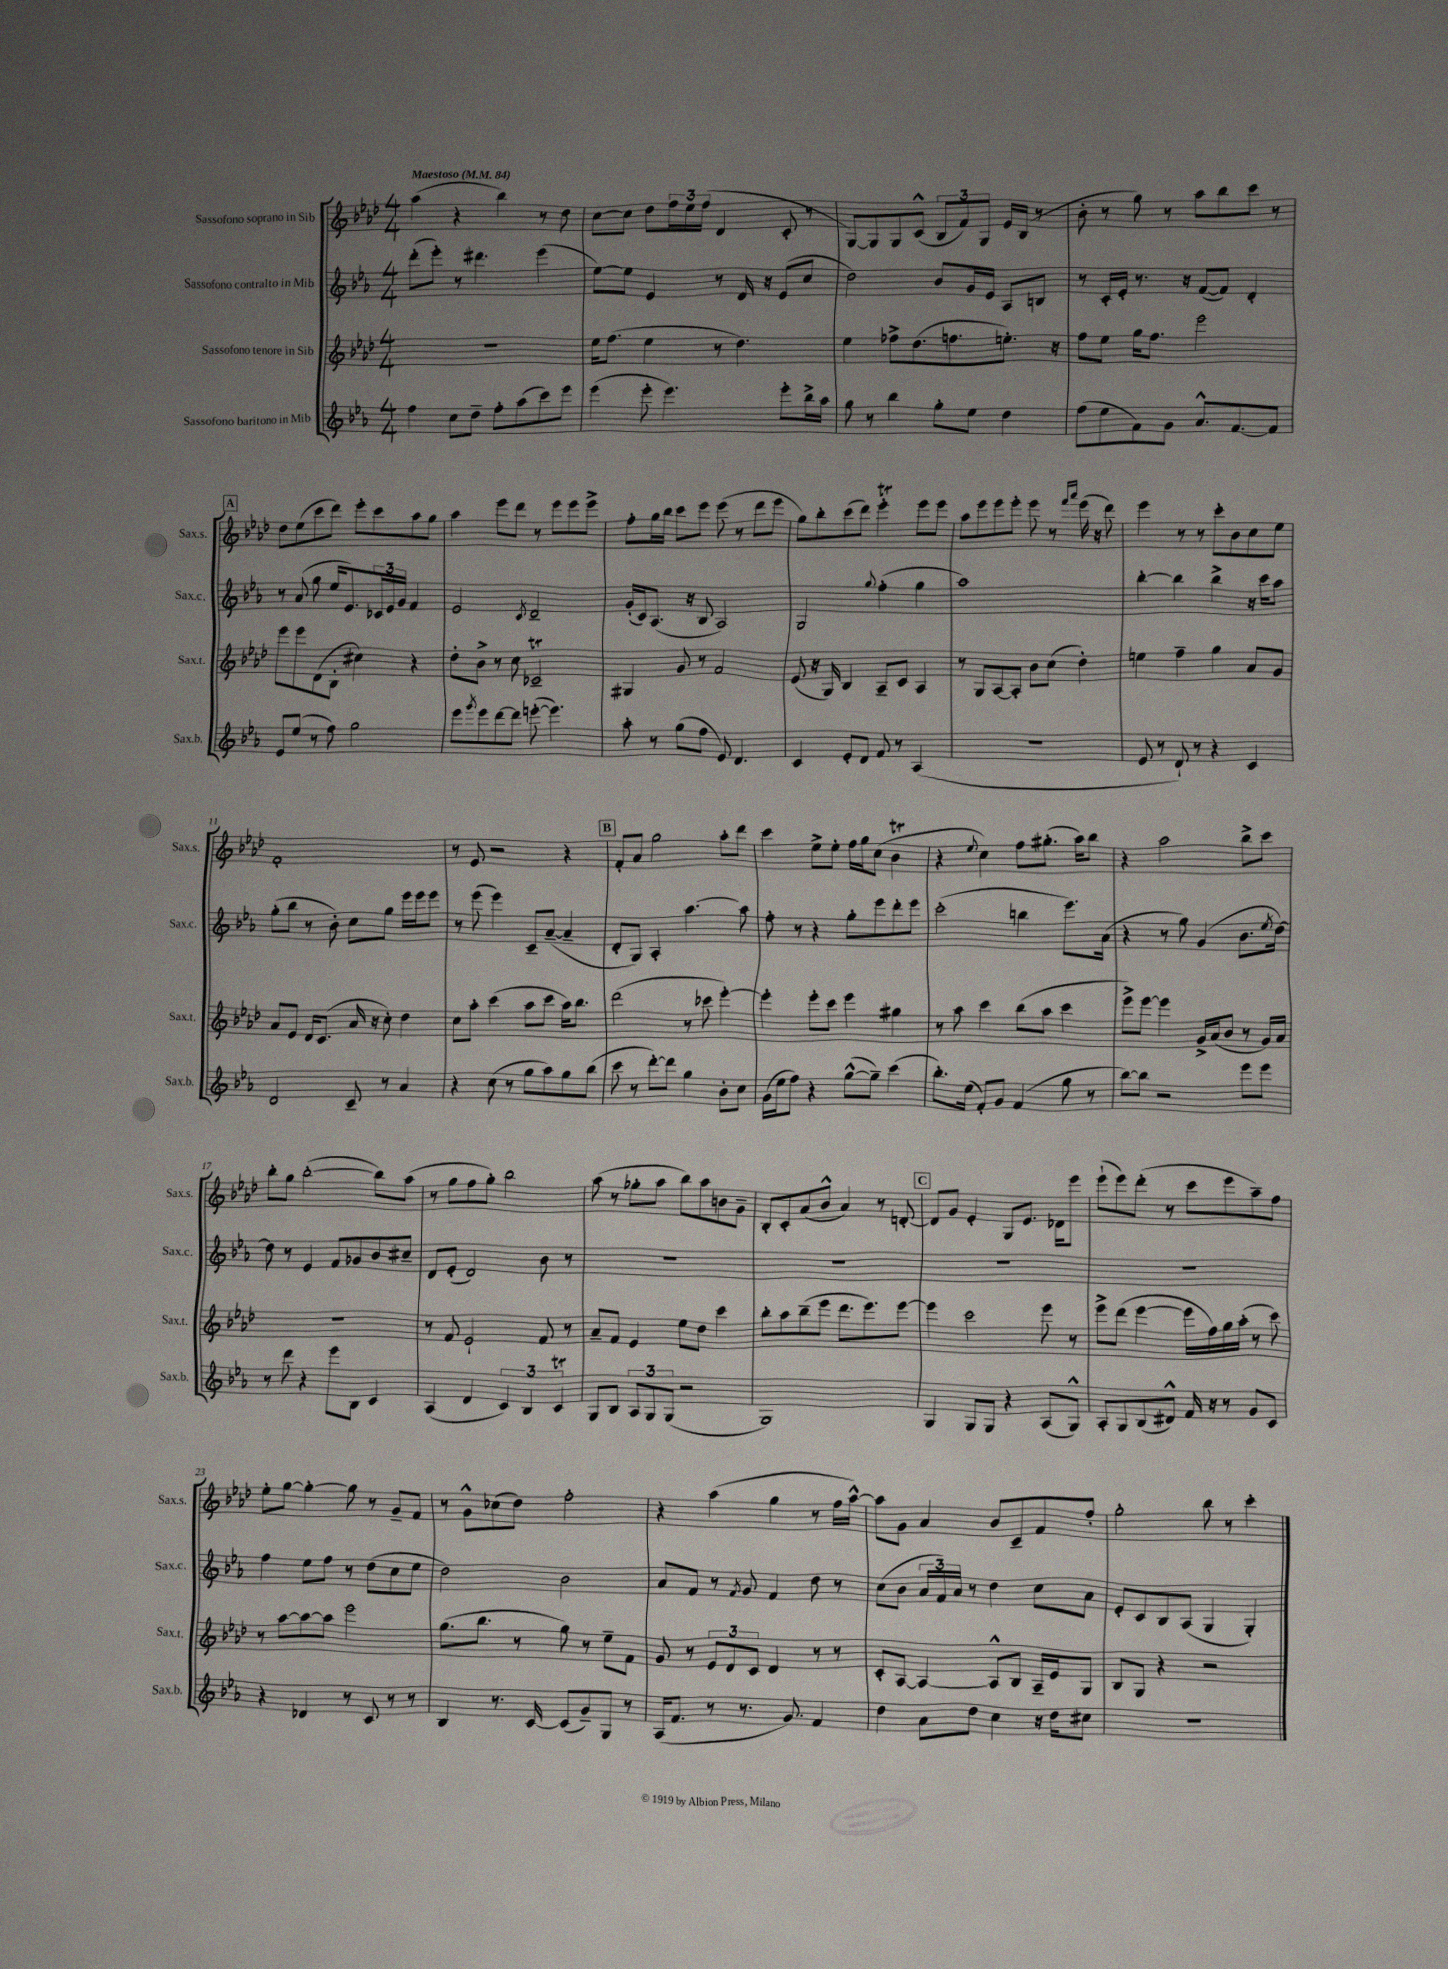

**kern	**kern	**kern	**kern
*part4	*part3	*part2	*part1
*staff4	*staff3	*staff2	*staff1
*I"Sassofono baritono in Mib	*I"Sassofono tenore in Sib	*I"Sassofono contralto in Mib	*I"Sassofono soprano in Sib
*I'Sax.b.	*I'Sax.t.	*I'Sax.c.	*I'Sax.s.
*clefG2	*clefG2	*clefG2	*clefG2
*k[b-e-a-]	*k[b-e-a-d-]	*k[b-e-a-]	*k[b-e-a-d-]
*M4/4	*M4/4	*M4/4	*M4/4
*MM84	*MM84	*MM84	*MM84
=1	=1	=1	=1
!	!	!	!LO:TX:a:B:t=Maestoso
4ff\	1r	(8ddd'\L	(4aa-\
.	.	8eee-'\J)	.
8cc\L	.	8r	4r
8dd~\J	.	4.ddd#X\	.
8ff'\L	.	.	4bb-\)
(8aa-\	.	.	.
8ccc\)	.	(4eee-\	8r
8eee-\J	.	.	8dd-\
=2	=2	=2	=2
(4eee-\	16ee-\KL	[8ee-\L)	[8cc\L
.	(8.ff\J	.	.
.	.	8ee-\J]	8cc\J]
8eee-'\	4ee-\	4e-/	8dd-\L
4.eee-\)	.	.	24ff\L
.	.	.	24ee-\
.	.	.	(24ff\JJ
.	8r	8r	4d-/
.	4.dd-\)	16d/	.
.	.	16r	.
8eee-'\L	.	(8e-/L	8c'/
16bb-^\L	.	8cc/J	8r
16aa-\JJ	.	.	.
=3	=3	=3	=3
8gg\	4ee-\	2dd\)	[8G/L)
8r	.	.	8G/]
4bb-\	8ff-X^\L	.	8G/
.	(8.dd-\	.	(8c^^/J
8gg'\L	.	8b-/L	12B-/L
.	8.ffn\	.	.
.	.	.	12f/)
8ee-\J	.	16g/L	.
.	.	.	12G/J
.	.	16e-/JJ	.
4dd\	8.een'\J)	8A-/L	16e-/LL
.	.	.	(16B-/JJ
.	.	8Bn/J	8r
.	16r	.	.
=4	=4	=4	=4
(8ff\L	8ff\L	8r	8b-'\
8ee-\	8ee-\J	16c'/LL	8r
.	.	16e-'/JJ	.
8f\)	16gg\KL	8.r	8gg\)
.	8.ff\J	.	.
8g\J	.	.	8r
.	.	16r	.
8.a-^^/L	2eee-\	([8f/L	8aa-\L
.	.	8f/J])	8bb-\
[8.f/	.	.	.
.	.	4d'/	8ccc\J
8f/J]	.	.	8r
!!LO:LB:g=z
!!LO:REH:place=s1:t=A
=5	=5	=5	=5
8e-/L	8eee-\L	8r	8dd-\L
(8ee-/J	8eee-\	(8a-/	(8ee-\
8r	(8d-\	8gg\	8ccc\
8ff\)	8B-'\J	16ee-/KL	8ddd-\J)
.	.	8.e-/)	.
2gg\	4cc#X\)	.	8eee-'\L
.	.	24c-X/L	8ccc\
.	.	24e-/	.
.	.	24g/JJ	.
.	4r	4f/	8aa-\
.	.	.	8gg\J
=6	=6	=6	=6
8eee-\L	8dd-'\L	2e-/	4aa-\
8qggg/	.	.	.
8eee-\	8b-^\J	.	.
[8ddd\	8r	.	8eee-\L
8ddd\J]	8cc\	.	8ddd-\J
.	.	8qc/	.
([8eeen'\	2c-XT~/	2d~/	8r
4.eee\])	.	.	8eee-\L
.	.	.	8eee-\
.	.	.	8eee-^\J
=7	=7	=7	=7
8aa-'\	4G#X/	(16g'/LL	8ff'\L
.	.	16c/J)	.
8r	.	(8.A-/J	16gg\L
.	.	.	16bb-\JJ
(8gg\L	8g/	.	8ccc\L
.	.	16r	.
8ff\J	8r	8B-/	8eee-\J
8e-/)	2f/	2A-/)	(8eee-\
4.d/	.	.	8r
.	.	.	8ddd-\L
.	.	.	8eee-\J
=8	=8	=8	=8
4c/	(8e-/	2G/	8gg\L)
.	16r	.	8bb-'\
.	16G/)	.	.
8e-'/L	4B-/	.	(8ccc\
8d/J	.	.	8ddd-\J)
.	.	8qqgg/	.
8f/	8A-~/L	(4ff'\	4eee-T'\
8r	8c/J	.	.
(4A-/	4A-/	4gg\	8eee-\L
.	.	.	8eee-\J
=9	=9	=9	=9
1r	8r	1aa-)	8aa-\L
.	8G/L	.	8eee-\
.	[8A-/	.	8eee-\
.	8A-'/J]	.	8eee-'\J
.	8b-\L	.	8eee-\
.	(8cc\J	.	8r
.	.	.	16qqfff/LL
.	.	.	16qqaaa-/JJ
.	4dd-'\)	.	(16eee-\
.	.	.	16r
.	.	.	8ddd-\)
=10	=10	=10	=10
8e-/	4een\	[4bb-'\	4eee-\
8r	.	.	.
8d`/)	4ff~\	4bb-\]	8r
8r	.	.	8r
4r	4gg\	4bb-^\	8ccc'\L
.	.	.	8b-\
4c/	8a-/L	16r	8cc\
.	.	16ccc\KL	.
.	8g/J	8aa-\J	8ee-\J
!!LO:LB:g=z
=11	=11	=11	=11
2d/	8a-/L	(8gg'\L	1f'
.	8e-/J	8bb-\J	.
.	16d-/KL	8r	.
.	(8.c/J	.	.
.	.	8b-'\)	.
8c~/	16a-/	8cc\L	.
.	16r	.	.
8r	8cc'\)	8gg\J	.
4a-/	4dd-\	16eee-\LL	.
.	.	16eee-\J	.
.	.	8eee-\J	.
=12	=12	=12	=12
4r	8cc\L	8r	8r
.	8aa-'\J	(8eee-\	8e-/
(8cc\	(4ccc\	4eee-\)	2r
8r	.	.	.
8gg\L	8aa-\L	8c~/L	.
8aa-\)	8ccc\J	([8a-~/J	.
8gg\	16aa-\KL)	4a-~/]	4r
.	8.bb-\J	.	.
(8bb-\J	.	.	.
!!LO:REH:place=s1:t=B
=13	=13	=13	=13
8ccc\	(2ddd-\	8d'/L	8f'/L
8r	.	8G/J)	8a-/J
[8ddd'\L)	.	4A-'/	2gg\
8ddd\J]	.	.	.
4gg\	8r	[4.aa-\	.
.	8ccc-X\	.	.
8b-'\L	[4eee-'\)	.	8aa-'\L
8cc\J	.	8aa-\]	8ddd-\J
=14	=14	=14	=14
(16g\LL	4eee-'\]	8ff'\	4ccc\
16ee-\J	.	.	.
8ff\J)	.	8r	.
4r	8eee-'\L	4r	8ee-^\L
.	8ccc\J	.	8ee-'\J
([8gg^^\L	4eee-\	8gg'\L	16ff\LL
.	.	.	16gg\J
8gg~\J])	.	8eee-\	(8cc\J
(4ccc\	4gg#X\	8ddd'\	4b-T\
.	.	8eee-\J	.
=15	=15	=15	=15
8.bb-'\L)	8r	(2ccc'\	4r
.	8aa-\	.	.
(16ee-\Jk	.	.	.
.	.	.	8qqee-/
8f'/L)	4ccc\	.	4cc\)
8g/J	.	.	.
(4f/	(8bb-\L	4bbn\	8ff\L
.	8aa-\J	.	(8.gg#X'\J
8gg\	4ccc\	8.eee-\L)	.
.	.	.	16aa-\KL)
8r	.	.	8bb-\J
.	.	(16a-\Jk	.
=16	=16	=16	=16
[8bb-\L)	8eee-^\L)	4r	4r
8bb-\J]	[8eee-\J	.	.
2r	4eee-\]	8r	2aa-\
.	.	8gg\)	.
.	16g^/LL	(4g/	.
.	(16a-/J	.	.
.	8b-/J	.	.
8eee-\L	8r	8.b-\L	8bb-^\L
8eee-\J	16g/LL)	.	8ccc\J
.	.	8qee-/	.
.	16a-/JJ	[16dd\Jk)	.
!!LO:LB:g=z
=17	=17	=17	=17
8r	1r	8dd\]	8bb-'\L
8ddd\	.	8r	8gg\J
4r	.	4e-/	([2bb-'\
8eee-\L	.	8f/L	.
8B-\J	.	8g-X/	.
4c/	.	8b-/	8bb-\L])
.	.	8cc#X~/J	(8aa-\J
=18	=18	=18	=18
(4A-/	8r	8d/L	8r
.	8f/	(8e-'/J	8gg\L
4d/	2e-`/	2d/)	8ff\
.	.	.	8gg'\J)
6c/)	.	.	2bb-\
6B-/	.	.	.
.	8f/	8b-\	.
6cT/	.	.	.
.	8r	8r	.
=19	=19	=19	=19
8G/L	8a-~/L	1r	(8aa-\
8B-/J	8f/J	.	8r
12A-/L	4e-/	.	8gg-X'\L
12G/	.	.	.
.	.	.	8aa-\J
(12G/J	.	.	.
2r	8ee-\L	.	8bb-\L)
.	8dd-\J	.	8aa-\
.	4ccc\	.	8bn\
.	.	.	8g~\J
=20	=20	=20	=20
1G)	8bb-'\L	1r	8B-'/L
.	8aa-\	.	8c'/
.	(8bb-~\	.	(8a-/
.	8eee-\J	.	8b-^^/J
.	8.ddd-\L	.	4a-/)
.	8.eee-\)	.	.
.	.	.	8r
.	[8eee-\J	.	[8dn'/
!!LO:REH:place=s1:t=C
=21	=21	=21	=21
4G/	4eee-\]	1r	8d/L]
.	.	.	8g/J
8G/L	2ccc\	.	4e-'/
8G/J	.	.	.
4r	.	.	8G/L
.	.	.	8.e-/J
(8A-/L	8eee-\	.	.
.	.	.	16d-X\KL
8G^^/J)	8r	.	8eee-\J
=22	=22	=22	=22
8A-'/L	8eee-^\L	1r	(8eee-`\L
8G/	(8ddd-\J	.	8eee-\)
(8B-/	[4eee-\	.	(8ddd-'\J
8d#X^^/J)	.	.	8r
16f/	16eee-\LL]	.	8ccc\L
16r	16ff\)	.	.
8r	16gg\	.	8eee-\
.	(16aa-'\JJ	.	.
8g/L	8r	.	8aa-~\)
8c/J	8ccc\)	.	8ff\J
!!LO:LB:g=z
=23	=23	=23	=23
4r	8r	4ff\	8ee-'\L
.	[8aa-\L	.	[8gg\J
4d-X/	8aa-\_	8ee-\L	4gg'\_
.	8aa-\J]	8ff\J	.
8r	2eee-\	8r	8gg\]
8c/	.	(8dd\L	8r
8r	.	8cc\	8g~/L
8r	.	8ee-\J	8f/J
=24	=24	=24	=24
4B-/	(8.gg\L	2dd\)	8r
.	.	.	8g^^\L
.	8.bb-\J	.	.
8.r	.	.	(8cc-X\
.	8r	.	8dd-\J)
[16c/	.	.	.
(8c/L]	8gg\)	2b-\	2ff'\
8g~/)	8r	.	.
8G/J	8ee-~\L	.	.
8r	8f\J	.	.
=25	=25	=25	=25
(16A-/KL	8g/	8a-/L	4r
8.f/J	.	.	.
.	8r	8f/J	.
8r	12e-/L	8r	(4aa-\
.	12d-/	.	.
.	.	8qf/	.
8.r	.	8g/	.
.	12c/J	.	.
.	4d-/	4f/	4gg\
8.g/)	.	.	.
4f/	8r	8dd\	8r
.	8r	8r	16ff\LL
.	.	.	[16aa-^^\JJ)
=26	=26	=26	=26
4dd\	8c'/L	(8cc\L	8aa-\L]
.	[8A-/J	8b-\J	8g\J
8a-\L	4A-/_	24a-/LL	4a-/
.	.	24f/)	.
.	.	24a-/JJ	.
8dd\J	.	8r	.
4cc\	8A-^^/L]	4dd\	8b-/L
.	8B-/J	.	8c~/
16r	16A-~/LL	8cc\L	8f/
16dd\KL	16e-/J	.	.
8cc#X\J	8G/J	8a-\J	8ff'/J
=27	=27	=27	=27
1r	8B-/L	8e-'/L	2gg'\
.	8G/J	8c/	.
.	4r	8B-/	.
.	.	(8A-/J	.
.	2r	4G/	8bb-\
.	.	.	8r
.	.	4G'/)	4ccc'\
==	==	==	==
*-	*-	*-	*-
